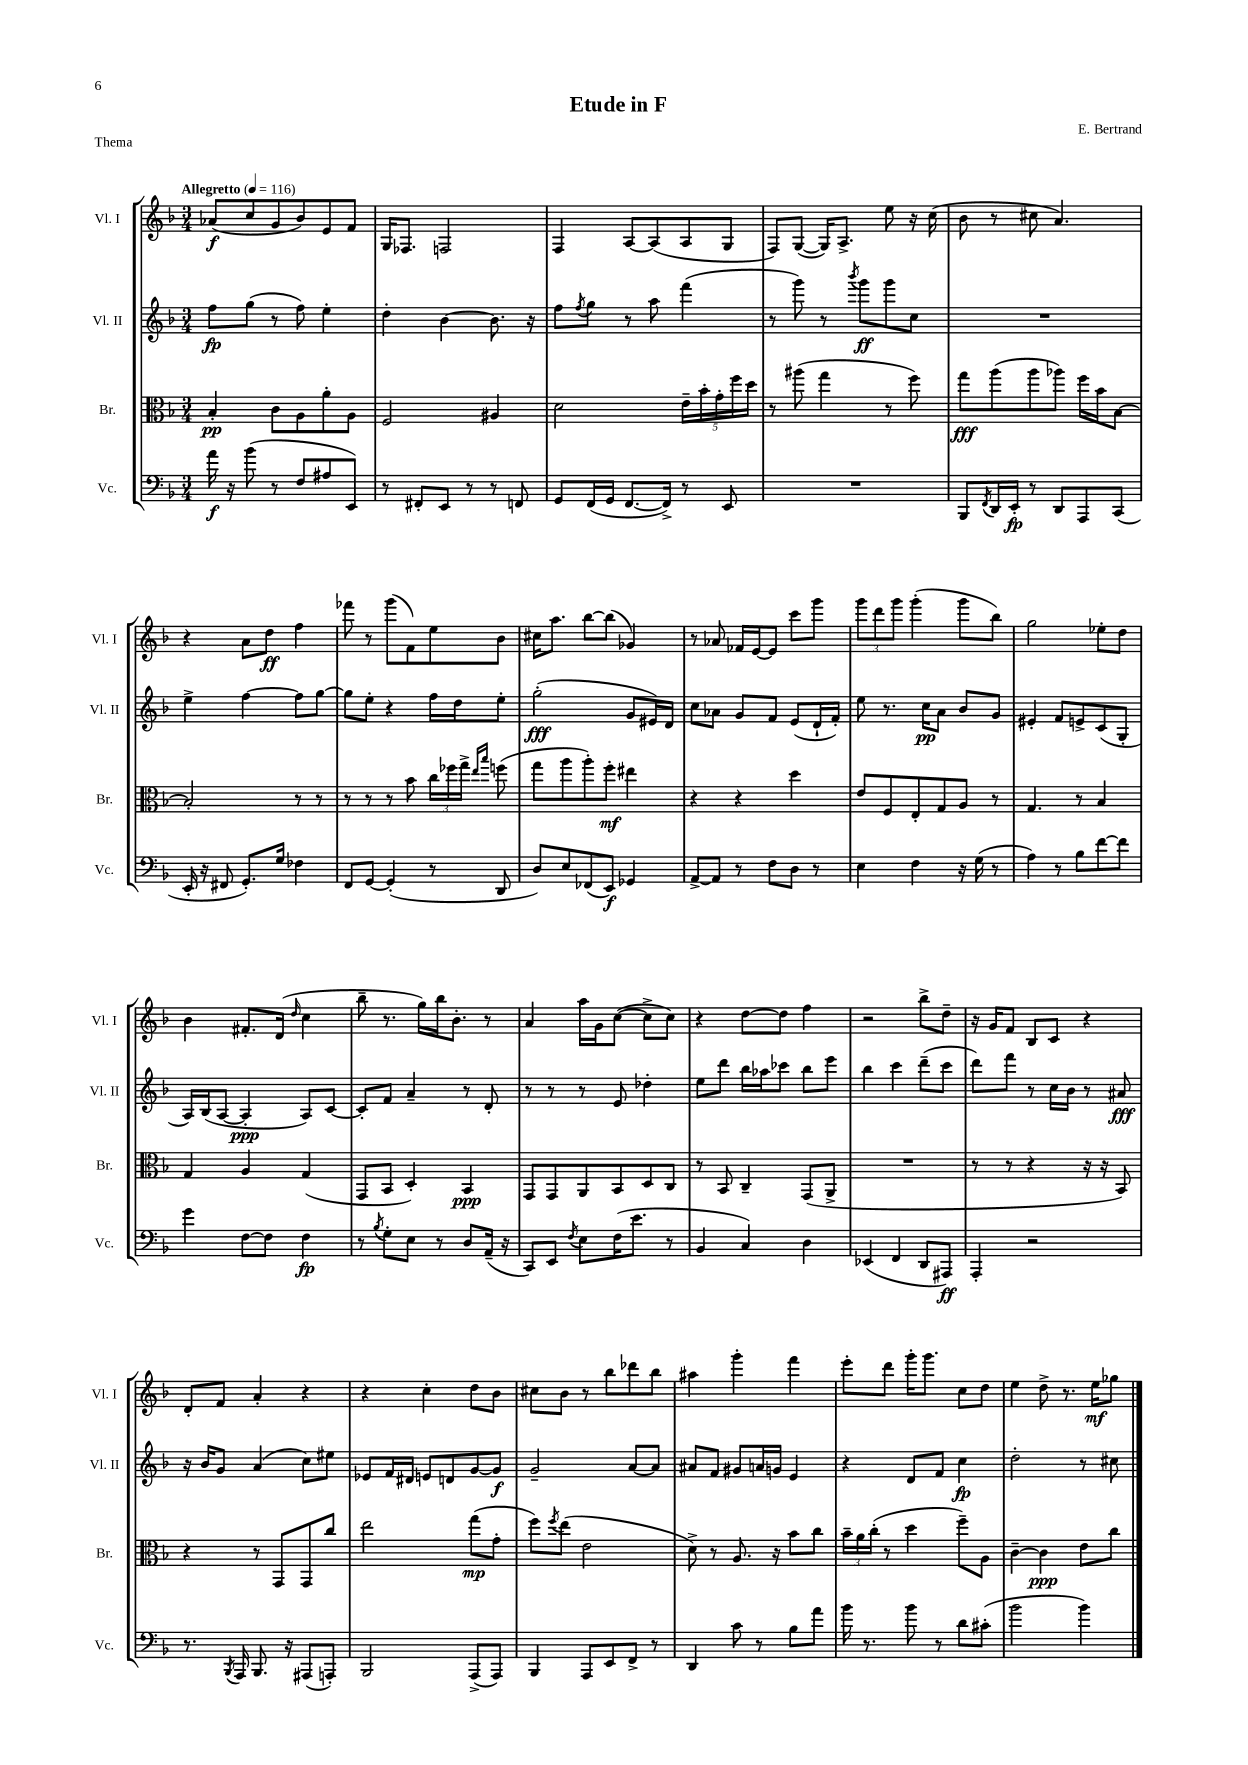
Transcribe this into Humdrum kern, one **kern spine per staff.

**kern	**kern	**kern	**kern
*staff4	*staff3	*staff2	*staff1
*clefF4	*clefC3	*clefG2	*clefG2
*k[b-]	*k[b-]	*k[b-]	*k[b-]
*M3/4	*M3/4	*M3/4	*M3/4
*MM116	*MM116	*MM116	*MM116
16a	4B-'	8ff	(8a-
16r	.	.	.
(8b-	.	(8gg	8cc
8r	8c	8r	8g
8F	8A	8ff)	8b-)
8A#	8a'	4ee'	8e
8EE)	8A	.	8f
=	=	=	=
8r	2F	4dd'	16G
.	.	.	8.F-
8FF#'	.	.	.
8EE	.	[4b-	2F
8r	.	.	.
8r	4A#	8.b-]	.
8FF	.	.	.
.	.	16r	.
=	=	=	=
8GG	2d	8ff	4F
.	.	8qff	.
(16FF	.	8gg	.
16GG	.	.	.
[8.FF	.	8r	[8A
.	.	8aa	(8A]
16FF^])	.	.	.
8r	20e~	(4fff	8A
.	20b-'	.	.
.	20g'	.	.
8EE	.	.	8G
.	20ff	.	.
.	20dd	.	.
=	=	=	=
2.r	8r	8r	8F)
.	(8aa#	8ggg)	([8G
.	4gg	8r	16G])
.	.	.	8.A^
.	.	8qbbb-	.
.	.	8ggg	.
.	8r	8ggg	8ee
.	8ff)	8cc	16r
.	.	.	(16cc
=	=	=	=
8BBB-	8gg	2.r	8b-
8qFF	.	.	.
16DD	(8aa	.	8r
16EE'	.	.	.
8r	8aa	.	8cc#
8DD	8aa-)	.	4.a)
8AAA	16ff	.	.
.	16b-	.	.
(8CC	[8B-	.	.
=	=	=	=
16EE'	2B-']	4ee^	4r
16r	.	.	.
8FF#	.	.	.
8.GG')	.	[4ff	8a
.	.	.	8dd
16G	.	.	.
4F-	8r	8ff]	4ff
.	8r	[8gg	.
=	=	=	=
8FF	8r	8gg]	8fff-
[8GG	8r	8ee'	8r
(4GG']	8r	4r	(8ggg
.	8b-	.	8f)
8r	24cc	16ff	8ee
.	24ff-	.	.
.	.	16dd	.
.	24gg^	.	.
.	16qqee	.	.
.	16qqbb-	.	.
8DD	(8ff	8ee'	8b-
=	=	=	=
8D)	8gg	(2gg'	16cc#
.	.	.	8.aa
8E	8aa	.	.
(8FF-	8aa')	.	[8bb-
8EE)	8ff'	.	(8bb-]
4GG-	4ee#	8g	4g-)
.	.	16e#)	.
.	.	16d	.
=	=	=	=
[8AA^	4r	8cc	8r
8AA]	.	8a-	8a-
8r	4r	8g	16f-
.	.	.	[16e
8F	.	8f	8e]
8D	4dd	(8e	8ccc
8r	.	16d`	8ggg
.	.	16f')	.
=	=	=	=
4E	8e	8ee	12ggg
.	.	.	12ddd
.	8F	8.r	.
.	.	.	12ggg
4F	8E'	.	(4ggg'
.	.	16cc	.
.	8G	8a	.
16r	8A	8b-	8ggg
(16G	.	.	.
8r	8r	8g	8bb-)
=	=	=	=
4A)	4.G	4e#'	2gg
8r	.	8f	.
8B-	8r	8e^	.
[8f	4B-	(8c	8ee-'
8f]	.	8G'	8dd
=	=	=	=
4g	4G	16A)	4b-
.	.	(16B-	.
.	.	[8A	.
[8F	4A	4A']	8.f#'
8F]	.	.	.
.	.	.	(16d
.	.	.	16qqdd
4F	(4G	8A)	4cc
.	.	[8c	.
=	=	=	=
8r	8GG	8c']	8bb-~
8qB-	.	.	.
8G'	8BB-	8f	8.r
8E	4D')	4a~	.
.	.	.	16gg)
8r	.	.	16bb-
.	.	.	8.b-'
8D	4BB-	8r	.
(16AA~	.	8d'	8r
16r	.	.	.
=	=	=	=
8CC)	8GG	8r	4a
8EE	8GG	8r	.
8qF	.	.	.
8E	8AA	8r	16aa
.	.	.	16g
(16F	8BB-	8e	([8cc
8.e	.	.	.
.	8D	4dd-'	8cc^]
8r	8C	.	8cc)
=	=	=	=
4BB-	8r	8ee	4r
.	8BB-	8ddd	.
4C)	4C~	16bb-	[8dd
.	.	16aa-	.
.	.	8ccc-	8dd]
4D	(8GG	8bb-	4ff
.	8AA^	8eee	.
=	=	=	=
(4EE-	2.r	4bb-	2r
4FF	.	4ccc	.
8DD	.	(8ddd~	8bb-^
8AAA#)	.	8ccc	8dd~
=	=	=	=
4AAA'	8r	8ddd)	16r
.	.	.	16g
.	8r	8fff	8f
2r	4r	8r	8B-
.	.	16cc	8c
.	.	16b-	.
.	16r	8r	4r
.	16r	.	.
.	8BB-)	8a#	.
=	=	=	=
8.r	4r	16r	8d'
.	.	16b-	.
.	.	8g	8f
8qBBB-	.	.	.
16AAA	.	.	.
8.BBB-	8r	(4a	4a'
.	8GG	.	.
16r	.	.	.
(8AAA#	8GG	8cc)	4r
8AAA')	8cc	8ee#	.
=	=	=	=
2BBB-	2ee	8e-	4r
.	.	16f	.
.	.	16d#	.
.	.	8e	4cc'
.	.	8d	.
(8AAA^	(8gg	[8g	8dd
8AAA)	8g'	8g]	8b-
=	=	=	=
4BBB-	8ff)	2g~	8cc#
.	8qff	.	.
.	(8ee	.	8b-
8AAA	2e	.	8r
8EE	.	.	8bb-
8FF^	.	[8a	8ddd-
8r	.	8a]	8bb-
=	=	=	=
4DD	8d^)	8a#	4aa#
.	8r	8f	.
8c	8.A	8g#	4ggg'
8r	.	16a	.
.	16r	16g	.
8B-	8b-	4e	4fff
8a	8cc	.	.
=	=	=	=
16b-	24b-~	4r	8eee'
.	24a	.	.
8.r	.	.	.
.	(24cc'	.	.
.	8r	.	8ddd
8b-	4dd	8d	16ggg'
.	.	.	8.ggg
8r	.	8f	.
8d	8ff~)	4cc	8cc
(8c#'	8A	.	8dd
=	=	=	=
2b-	[4c~	2dd'	4ee
.	4c]	.	8dd^
.	.	.	8.r
4b-)	8e	8r	.
.	.	.	16ee
.	8cc	8cc#	8gg-
==	==	==	==
*-	*-	*-	*-
